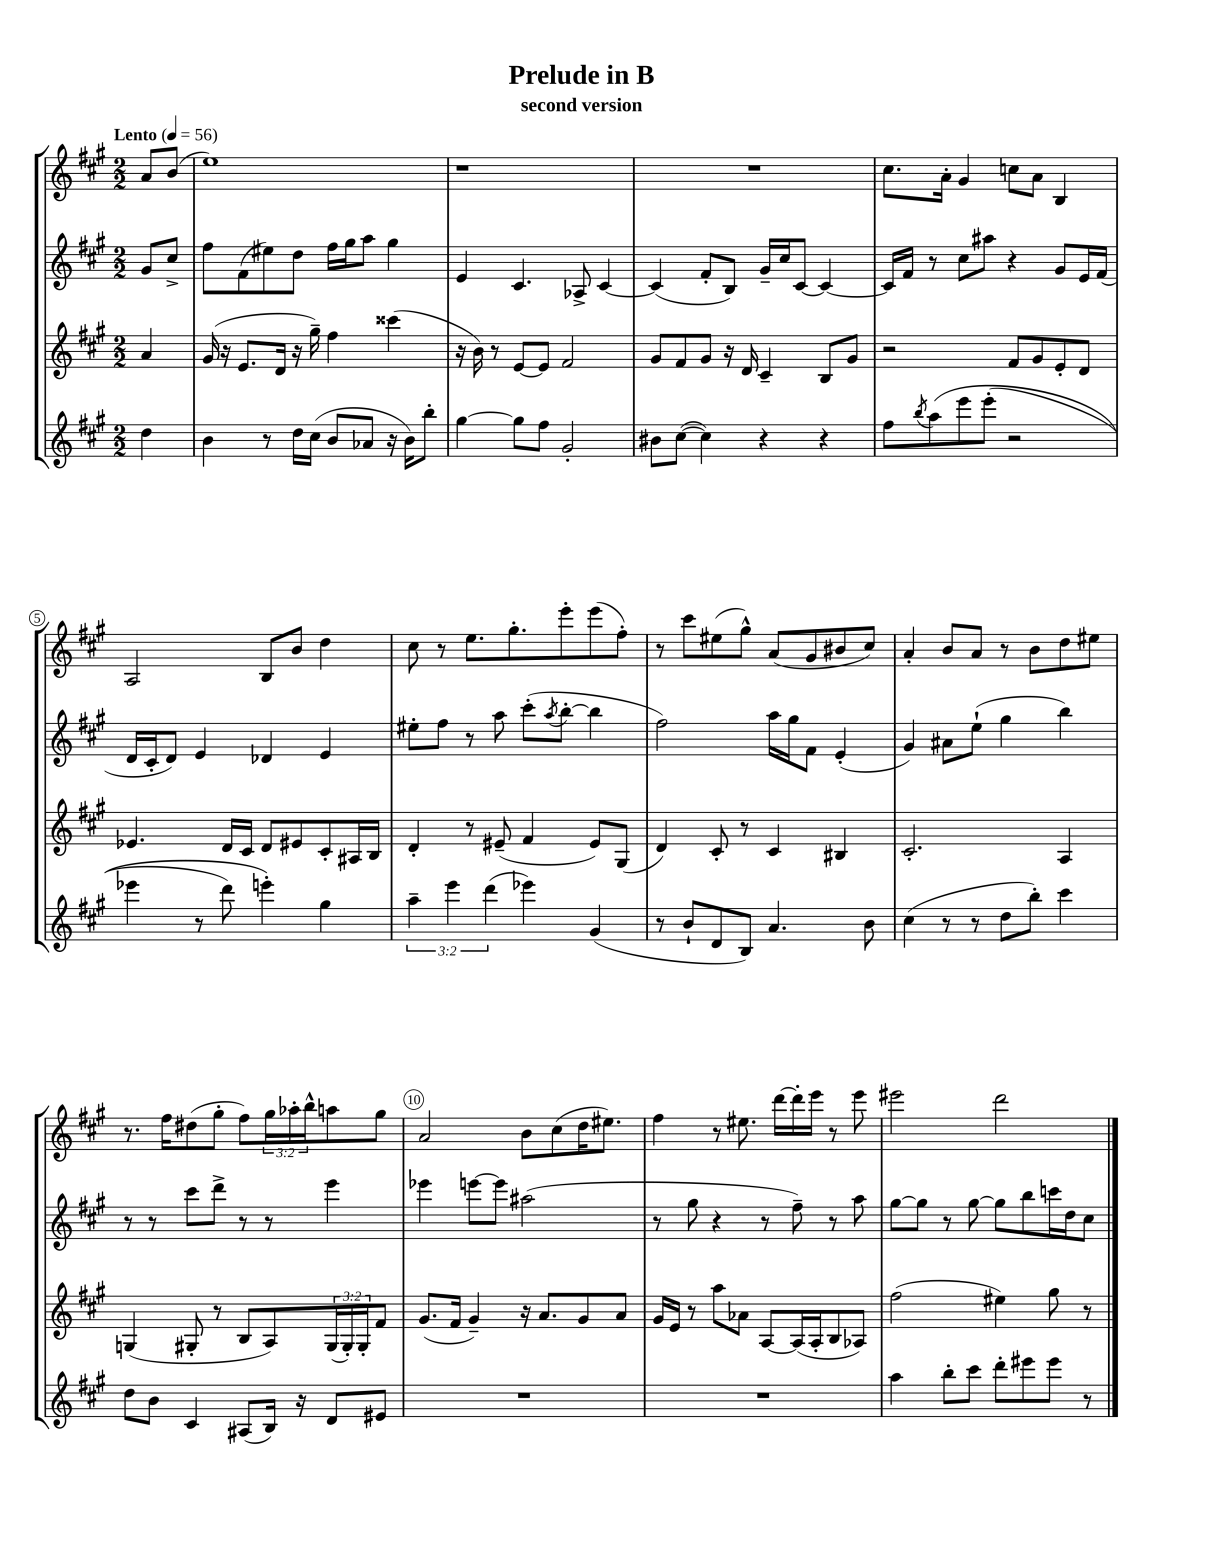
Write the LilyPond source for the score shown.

\header { title = "Prelude in B" subtitle = "second version" }
<<
\new StaffGroup <<
\new Staff = "s0" {
    \clef treble \key a \major \numericTimeSignature \time 2/2 \override Staff.TupletNumber.text = #tuplet-number::calc-fraction-text \partial 4 \tempo "Lento" 4 = 56
    a'8 b'8( |
    e''1) |
    r1 |
    R1 |
    cis''8. a'16-. gis'4 c''8 a'8 b4 |
    a2 b8 b'8 d''4 |
    cis''8 r8 e''8. gis''8.-. e'''8-. e'''8( fis''8-.) |
    r8 cis'''8 eis''8( gis''8-^) a'8( gis'8 bis'8 cis''8) |
    a'4-. b'8 a'8 r8 b'8 d''8 eis''8 |
    r8. fis''16 dis''8( gis''8-. fis''8) \tuplet 3/2 { gis''16 aes''16-. b''16-^ } a''8 gis''8 |
    a'2 b'8 cis''8( d''16 eis''8.) |
    fis''4 r8 eis''8. d'''16~ d'''16-. e'''16 r8 e'''8 |
    eis'''2 d'''2 \bar "|." |
}
\new Staff = "s1" {
    \clef treble \key a \major \numericTimeSignature \time 2/2 \partial 4
    gis'8 cis''8-> |
    fis''8 fis'8( eis''8) d''8 fis''16 gis''16 a''8 gis''4 |
    e'4 cis'4. aes8-> cis'4~ |
    cis'4( fis'8-. b8) gis'16-- cis''16 cis'8~ cis'4~ |
    cis'16 fis'16 r8 cis''8 ais''8 r4 gis'8 e'16 fis'16( |
    d'16 cis'16-. d'8) e'4 des'4 e'4 |
    eis''8-. fis''8 r8 a''8 cis'''8-.( \acciaccatura { a''8 } b''8~-. b''4 |
    fis''2) a''16 gis''16 fis'8 e'4-.( |
    gis'4) ais'8 e''8-!( gis''4 b''4) |
    r8 r8 cis'''8 d'''8-> r8 r8 e'''4 |
    ees'''4 e'''8~ e'''8 ais''2( |
    r8 gis''8 r4 r8 fis''8--) r8 a''8 |
    gis''8~ gis''8 r8 gis''8~ gis''8 b''8 c'''16 d''16 cis''8 \bar "|." |
}
\new Staff = "s2" {
    \clef treble \key a \major \numericTimeSignature \time 2/2 \override Staff.TupletNumber.text = #tuplet-number::calc-fraction-text \partial 4
    a'4 |
    gis'16( r16 e'8. d'16 r16 gis''16--) fis''4 cisis'''4( |
    r16 b'16) r8 e'8~ e'8 fis'2 |
    gis'8 fis'8 gis'8 r16 d'16 cis'4-- b8 gis'8 |
    r2 fis'8 gis'8 e'8-. d'8 |
    ees'4. d'16 cis'16 d'8 eis'8 cis'8-. ais16 b16 |
    d'4-. r8 eis'8--( fis'4 eis'8) gis8( |
    d'4) cis'8-. r8 cis'4 bis4 |
    cis'2.-. a4 |
    g4( gis8-. r8 b8 a8) \tuplet 3/2 { gis16( gis16-.) gis16-. } fis'8 |
    gis'8.( fis'16 gis'4--) r16 a'8. gis'8 a'8 |
    gis'16 e'16 r8 a''8 aes'8 a8~ a16( a16-. b8 aes8) |
    fis''2( eis''4) gis''8 r8 \bar "|." |
}
\new Staff = "s3" {
    \clef treble \key a \major \numericTimeSignature \time 2/2 \override Staff.TupletNumber.text = #tuplet-number::calc-fraction-text \partial 4
    d''4 |
    b'4 r8 d''16 cis''16( b'8 aes'8 r16 b'16) b''8-. |
    gis''4~ gis''8 fis''8 gis'2-. |
    bis'8 cis''8~( cis''4) r4 r4 |
    fis''8 \acciaccatura { b''8 } a''8\( e'''8 e'''8-.( r2 |
    ees'''4 r8 d'''8) e'''4-.\) gis''4 |
    \tuplet 3/2 { a''4-- e'''4 d'''4( } ees'''4) gis'4( |
    r8 b'8-! d'8 b8) a'4. b'8 |
    cis''4( r8 r8 d''8 b''8-.) cis'''4 |
    d''8 b'8 cis'4 ais8( b16) r16 d'8 eis'8 |
    R1 |
    R1 |
    a''4 b''8-. cis'''8 d'''8-. eis'''8 eis'''8 r8 \bar "|." |
}
>>
>>
\layout { \context { \Score \override BarNumber.break-visibility = ##(#f #t #t) barNumberVisibility = #(every-nth-bar-number-visible 5) \override BarNumber.stencil = #(make-stencil-circler 0.1 0.3 ly:text-interface::print) } }
